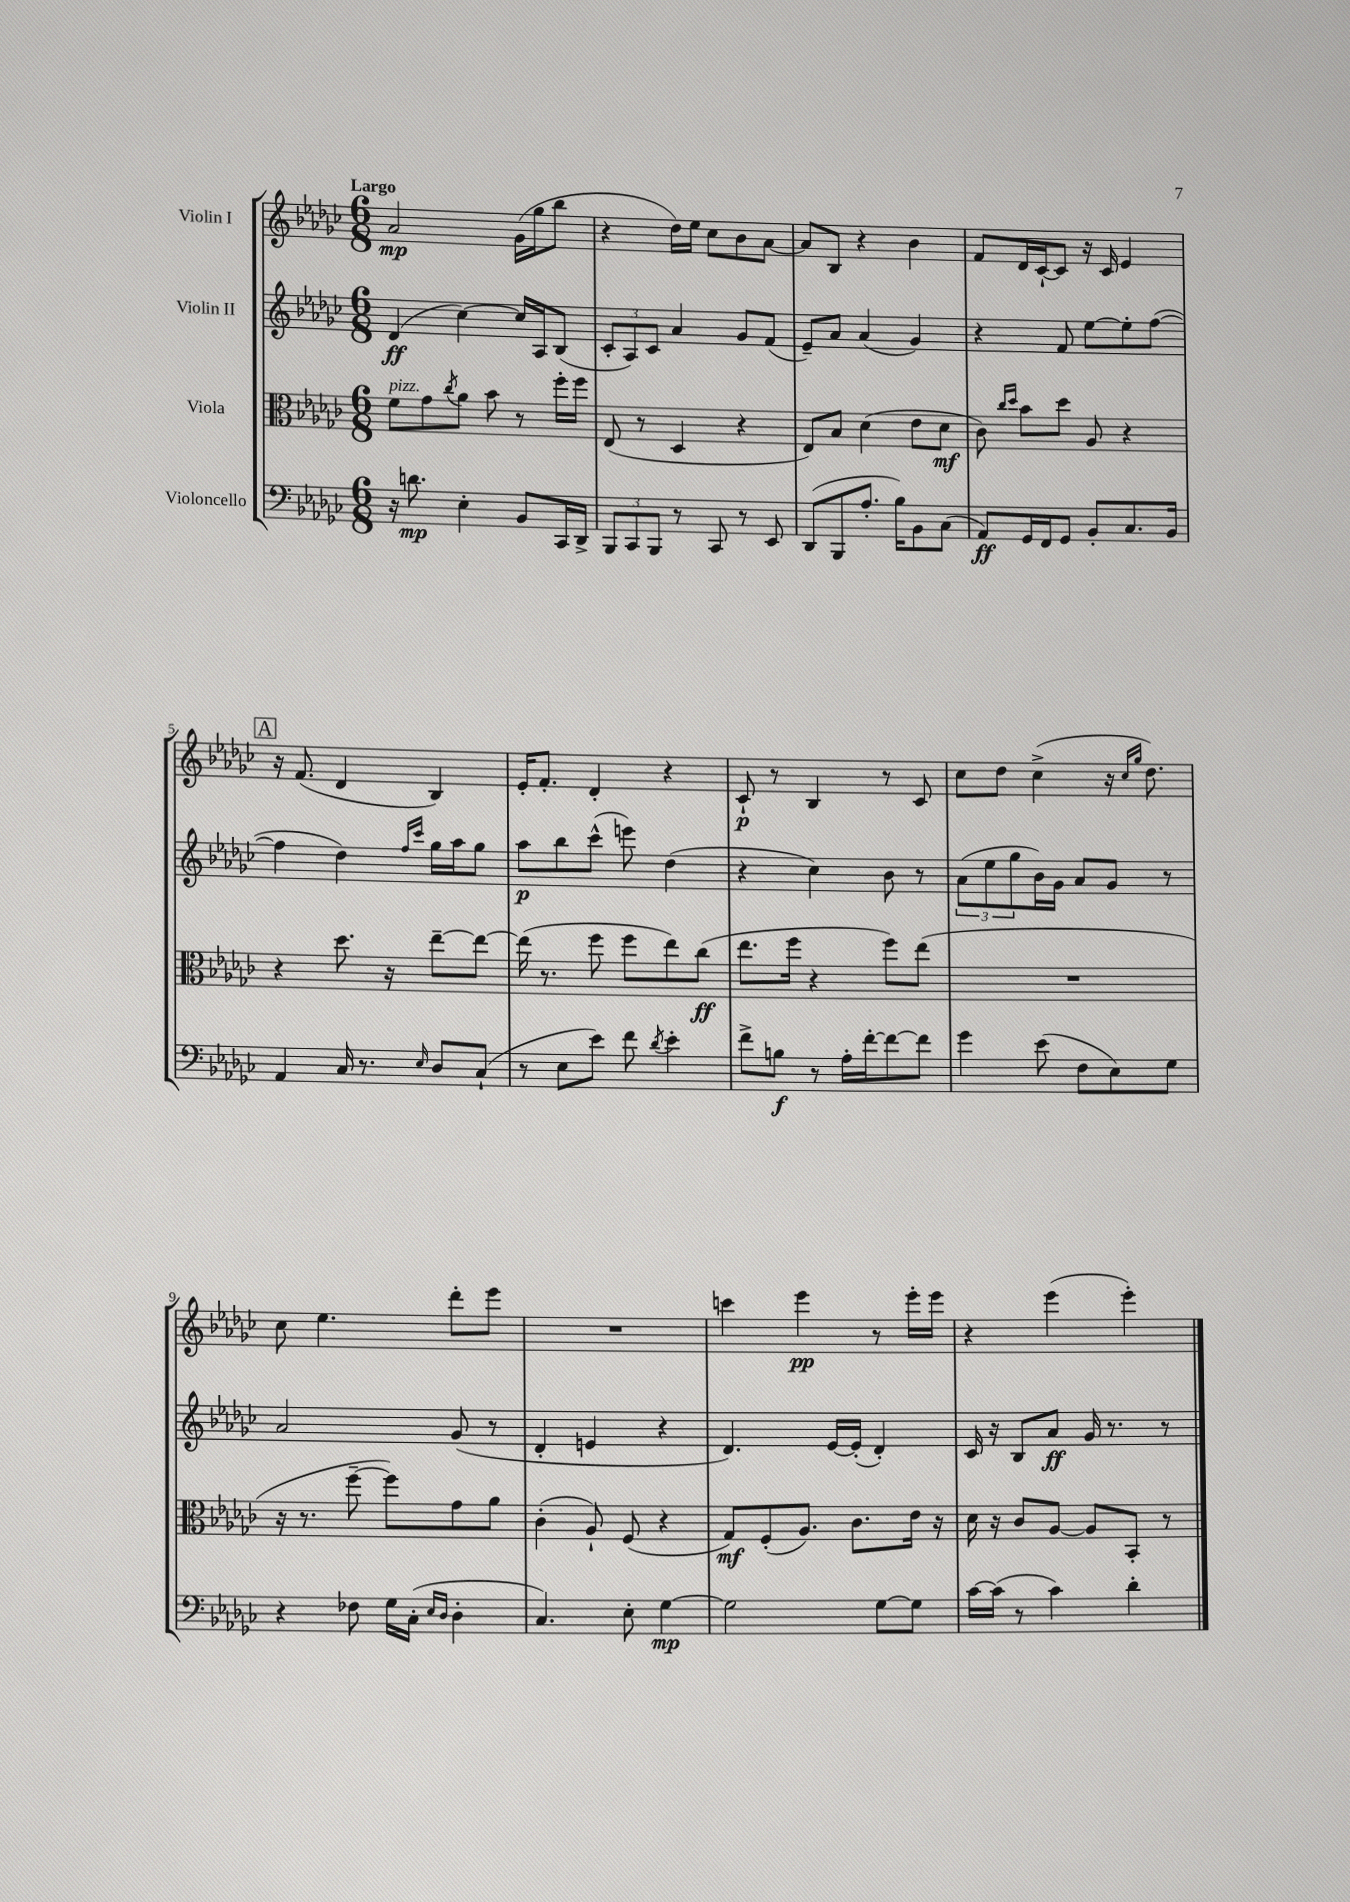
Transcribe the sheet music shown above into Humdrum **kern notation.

**kern	**kern	**kern	**kern
*staff4	*staff3	*staff2	*staff1
*clefF4	*clefC3	*clefG2	*clefG2
*k[b-e-a-d-g-c-]	*k[b-e-a-d-g-c-]	*k[b-e-a-d-g-c-]	*k[b-e-a-d-g-c-]
*M6/8	*M6/8	*M6/8	*M6/8
16r	8f\L	(4d-/	2a-/
8.d\	.	.	.
.	8g-\	.	.
.	8qcc-/	.	.
4E-'\	8a-\J	[4cc-\)	.
.	8b-\	.	.
8BB-/L	8r	16cc-/]LL	(16g-\LL
.	.	16A-/J	16gg-\J
16CC-/L	16ff'\LL	(8B-/J	8bb-\J
16DD-^/JJ	16ff\JJ	.	.
=	=	=	=
12BBB-/L	(8E-/	12c-'/L	4r
12CC-/	.	12A-/)	.
.	8r	.	.
12BBB-/J	.	12c-/J	.
8r	4D-/	4a-/	16dd-\LL)
.	.	.	16ee-\JJ
8CC-/	.	.	8cc-\L
8r	4r	8g-/L	8b-\
8EE-/	.	(8f/J	[8a-\J
=	=	=	=
(8DD-/L	8E-/L)	8e-~/L)	8a-/]L
8BBB-/	8B-/J	8a-/J	8B-/J
8.A-'/J	(4d-\	(4a-/	4r
16B-\LK)	.	.	.
8BB-\	8e-\L	4g-/)	4b-\
(8C-\J	8d-\J	.	.
=	=	=	=
8AA-/L)	8c-\)	4r	8f/L
.	16qqcc-/LL	.	.
.	16qqdd-/JJ	.	.
16GG-/L	8b-\L	.	16d-/L
16FF/J	.	.	[16c-`/J
8GG-/J	8dd-\J	8f/	8c-/]J
8BB-'/L	8A-/	[8ee-\L	16r
.	.	.	16c-/
8.C-/	4r	8ee-'\]	4e-/
.	.	([8ff\J	.
16BB-/Jk	.	.	.
=	=	=	=
4AA-/	4r	4ff\]	16r
.	.	.	(8.f/
16C-/	8.dd-\	4dd-\)	4d-/
8.r	.	.	.
.	16r	.	.
.	.	16qqff/LL	.
16qqE-/	.	16qqccc-/JJ	.
8D-/L	[8ee-~\L	16gg-\LL	4B-/)
.	.	16aa-\J	.
(8C-`/J	8ee-\_J	8gg-\J	.
=	=	=	=
8r	(16ee-\]	8aa-\L	16e-'/LK
.	8.r	.	8.f'/J
8E-\L	.	8bb-\	.
8e-\J)	8ff\	(8ccc-^^\J	4d-'/
8f\	8ff\L	8eee\)	.
8qd-/	.	.	.
4e-'\	8ee-\)	(4dd-\	4r
.	(8cc-\J	.	.
=	=	=	=
8f^\L	8.ee-\L	4r	8c-`/
8B\J	.	.	8r
.	16ff\Jk	.	.
8r	4r	4cc-\)	4B-/
16A-'\LL	.	.	.
[16f'\J	.	.	.
8f\_	8ff\L)	8b-\	8r
8f\]J	(8ee-\J	8r	8c-/
=	=	=	=
4g-\	2.r	(12a-\L	8cc-\L
.	.	12ee-\	.
.	.	.	8dd-\J
.	.	12gg-\	.
(8e-\	.	16b-\L)	(4cc-^\
.	.	16g-\JJ	.
8F\L	.	8a-/L	.
8E-\)	.	8g-/J	16r
.	.	.	16qqcc-/LL
.	.	.	16qqgg-/JJ
.	.	.	8.dd-\)
8G-\J	.	8r	.
=	=	=	=
4r	16r	2a-/	8cc-\
.	8.r	.	.
.	.	.	4.ee-\
8F-\	[8ff~\	.	.
16G-\LL	8ff\]L)	.	.
(16C-'\JJ	.	.	.
16qqE-/LL	.	.	.
16qqD-/JJ	.	.	.
4D-'\	8g-\	(8g-/	8ddd-'\L
.	8a-\J	8r	8eee-\J
=	=	=	=
4.C-/)	(4c-'\	4d-'/	2.r
.	8A-`/)	4e/	.
8E-'\	(8F/	.	.
[4G-\	4r	4r	.
=	=	=	=
2G-\]	8G-/L)	4.d-/)	4ccc\
.	(8F'/	.	.
.	8.A-/J)	.	4eee-\
.	.	[16e-/LL	.
.	8.c-\L	(16e-'/]JJ	.
[8G-\L	.	4d-'/)	8r
8G-\]J	16e-\Jk	.	16eee-'\LL
.	16r	.	16eee-\JJ
=	=	=	=
[16c-\LL	16d-\	16c-/	4r
(16c-\]JJ	16r	16r	.
8r	8c-/L	8B-/L	.
4c-\)	[8A-/J	8a-/J	(4eee-\
.	8A-/]L	16g-/	.
.	.	8.r	.
4d-'\	8BB-'/J	.	4eee-'\)
.	8r	8r	.
==	==	==	==
*-	*-	*-	*-
